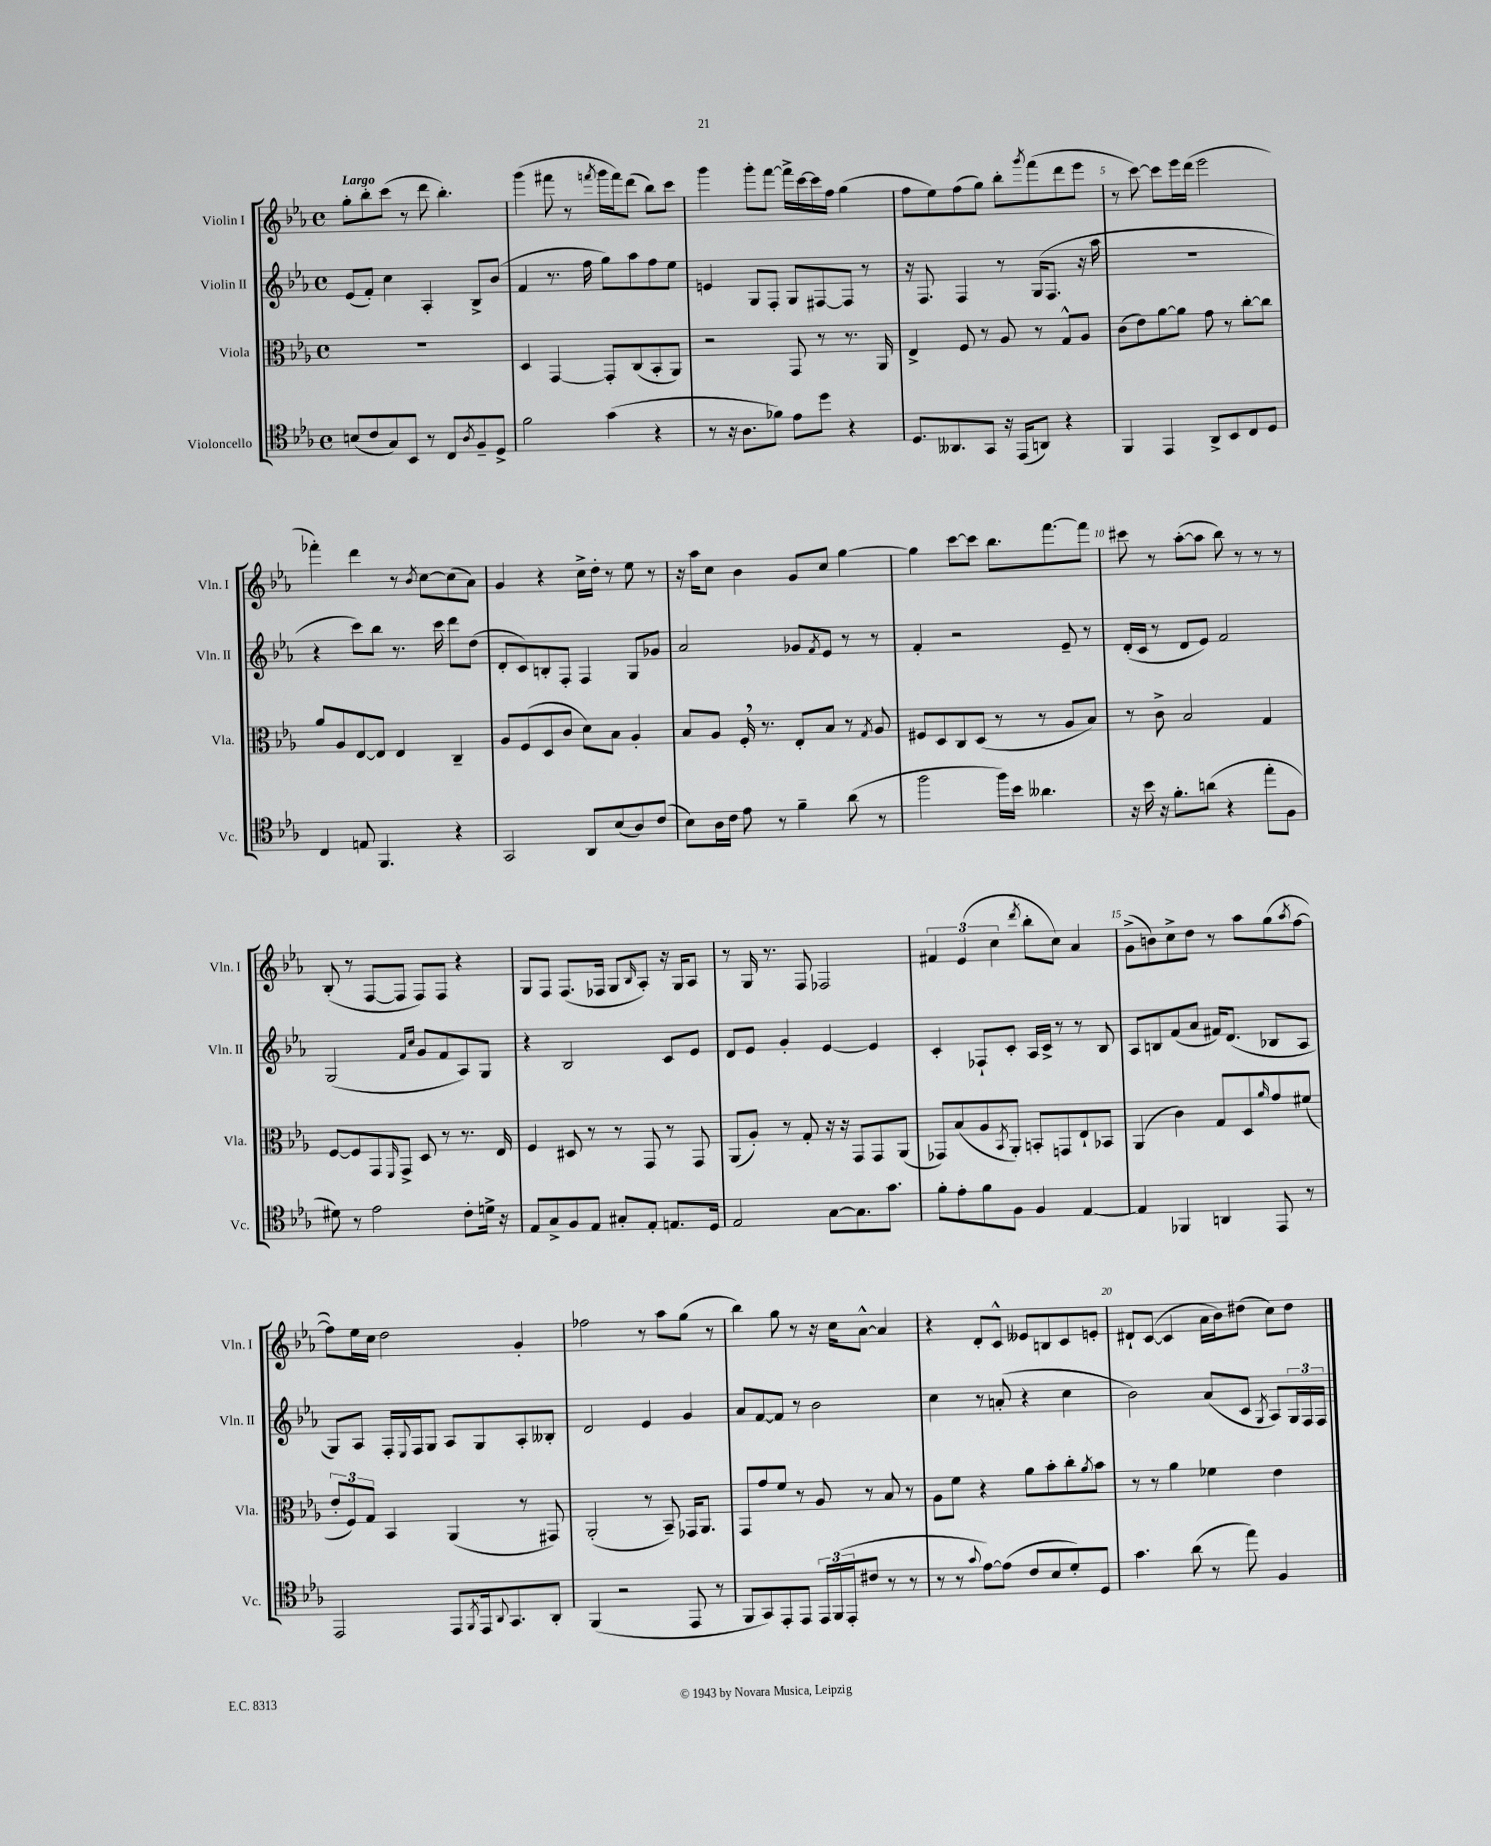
<<
\new StaffGroup <<
\new Staff = "s0" \with { instrumentName = "Violin I" shortInstrumentName = "Vln. I" } {
    \clef treble \key ees \major \defaultTimeSignature \time 4/4 \tempo "Largo"
    g''8-. bes''8-. c'''8( r8 d'''8 bes''4.-.) |
    g'''4( fis'''8 r8 \acciaccatura { f'''8 } g'''16 f'''16) d'''8( bes''8) c'''8 |
    g'''4 g'''8-. f'''8~ f'''16-> c'''16~ c'''16 f''16 g''4( |
    f''8 ees''8) f''8( g''8) bes''8-. \acciaccatura { g'''8 } f'''8( d'''8 ees'''8 |
    r8 c'''8~) c'''8 ees'''16 d'''16( ees'''2 |
    fes'''4-.) d'''4 r8 \acciaccatura { bes'8 } c''8~ c''8( aes'8) |
    g'4 r4 c''16-> d''16-. r8 ees''8 r8 |
    r16 aes''16 c''8 bes'4 g'8 c''8 g''4~ |
    g''4 c'''8~ c'''8 bes''8. f'''8.~ f'''8 |
    cis'''8 r8 aes''8~-.( aes''8 bes''8) r8 r8 r8 |
    bes8-.( r8 f8~ f8 f8) f8 r4 |
    g8 f8 f8.( fes16 g8 \grace { bes16 } aes8-.) r16 g16 aes8 |
    r8 g16 r8. f8 fes2 |
    \tuplet 3/2 { fis'4 ees'4( c''4 } \acciaccatura { d'''8 } bes''8-. c''8) aes'4 |
    g'8->( b'8) c''8-> d''8 r8 aes''8 g''8( \acciaccatura { aes''8 } f''8~ |
    f''8) ees''16 c''16 d''2 g'4-. |
    fes''2 r8 aes''8 g''8( r8 |
    bes''4) g''8 r8 r16 c''16 aes'8~-^ aes'4 |
    r4 d'8-. c'8-^ eeses'8 b8 c'8 e'8-. |
    dis'8-! c'8~( c'4 aes'16 bes'16) dis''8( c''8) dis''8 \bar "|." |
}
\new Staff = "s1" \with { instrumentName = "Violin II" shortInstrumentName = "Vln. II" } {
    \clef treble \key ees \major \defaultTimeSignature \time 4/4
    ees'8( f'8-.) c''4 aes4-. bes8-> bes'8( |
    f'4 r8. f''16 g''8) aes''8 f''8 ees''8 |
    e'4 g8 f8-. g8 fis8~ fis8 r8 |
    r16 f8. f4 r8 g16( f8. r16 aes''16 |
    R1 |
    r4 c'''8) bes''8 r8. c'''16 d'''8 d''8( |
    d'8-. c'8) b8-. f8-. f4 g8 ges'8 |
    aes'2 ges'8 \acciaccatura { f'8 } ees'8 r8 r8 |
    f'4-. r2 ees'8-- r8 |
    d'16-.( c'16 r8 d'8 ees'8) f'2 |
    g2( \grace { f'16 c''16 } g'8 f'8 aes8) g8 |
    r4 bes2 c'8 ees'8 |
    d'8 ees'8 g'4-. ees'4~ ees'4 |
    c'4-. fes8-! c'8-. aes16 c'16-> r8 r8 bes8 |
    aes8 b8 f'8( aes'8 fis'16) d'8.( bes8 aes8 |
    g8) aes8 f16-. \appoggiatura { ees8 } f16 g8 aes8 g8 aes8-. beses8-. |
    d'2 ees'4 g'4 |
    aes'8 f'8~ f'8 r8 bes'2 |
    c''4 r8 a'8-.( r4 c''4 |
    bes'2) aes'8( c'8 \acciaccatura { g8 } aes8) \tuplet 3/2 { g16 f16 f16 } \bar "|." |
}
\new Staff = "s2" \with { instrumentName = "Viola" shortInstrumentName = "Vla." } {
    \clef alto \key ees \major \defaultTimeSignature \time 4/4
    R1 |
    d4 g,4~ g,8-. c8( bes,8-. aes,8) |
    r2 g,8 r8 r8. aes,16 |
    ees4-> f8 r8 aes8 r8 g8-^ aes8 |
    c'8( ees'8) aes'8~ aes'8 g'8 r8 c''8~-. c''8 |
    aes'8 aes8 ees8~ ees8 ees4 c4-- |
    aes8 f8( d8 c'8 d'8) bes8 aes4-. |
    bes8 aes8 f16-. \breathe r8. ees8-. bes8 r8 \acciaccatura { g8 } aes8 |
    fis8 d8 c8 d8( r8 r8 aes8 bes8) |
    r8 c'8-> bes2 g4 |
    f8~ f8 g,8 \grace { f,16 } g,8-> d8 r8 r8. ees16 |
    f4 dis8 r8 r8 g,8 r8 g,8 |
    aes,8( aes8-.) r8 g8-. r16 r16 g,8 g,8 aes,8( |
    ges,8) bes8( aes8 \acciaccatura { bes,8 } aes,8-.) b,8-. g,8 ees8-! bes,8 |
    aes,4( c'4) g8 d8 \grace { aes'16 } g'8 fis'8( |
    \tuplet 3/2 { ees'8-. f8) g8 } bes,4 aes,4( r8 gis,8) |
    aes,2-.( r8 bes,8--) ges,16 aes,8. |
    g,8 g'8 f'8 r8 aes8 r8 bes8 r8 |
    aes8 f'8 r4 aes'8 bes'8-. c''8-. \acciaccatura { aes'8 } bes'8 |
    r8 r8 aes'4 fes'4 ees'4 \bar "|." |
}
\new Staff = "s3" \with { instrumentName = "Violoncello" shortInstrumentName = "Vc." } {
    \clef tenor \key ees \major \defaultTimeSignature \time 4/4
    b8( c'8 g8) bes,8 r8 c8 \acciaccatura { aes8 } f8-- d8-> |
    f'2 g'4( r4 |
    r8 r16 aes8. fes'8) ees'8 d''8 r4 |
    d8. aeses,8. g,8 r16 ees,16( a,8) r4 |
    f,4 ees,4 aes,8-> bes,8 c8 d8 |
    c4 e8 f,4. r4 |
    g,2 aes,8 bes8( aes8) c'8( |
    bes8) aes16 c'16 ees'8 r8 f'4-- aes'8( r8 |
    f''2 f''16) bes'16 aeses'4. |
    r16 bes'16 r16 f'8.-. a'8( r4 ees''8-. f8 |
    dis'8) r8 ees'2 c'8-. d'16-> r16 |
    ees8 g8-> f8 ees8 gis8-. ees8-. e8. d16 |
    ees2 g8~ g8. g'8. |
    f'8-. ees'8-. f'8 f8 f4 ees4~ |
    ees4 fes,4 a,4 ees,8 r8 |
    ees,2 ees,8 \acciaccatura { f,8 } ees,16 \appoggiatura { aes,8 } g,8. aes,8-. |
    f,4( r2 ees,8 r8 |
    f,8 g,8) ees,8-. ees,8 \tuplet 3/2 { ees,16 f,16( ees,16-. } cis'8 r8 r8 |
    r8 r8 \appoggiatura { g'8 } ees'8~) ees'8( c'8 bes8 d'8-.) d8 |
    g'4. aes'8( r8 ees''8) f4 \bar "|." |
}
>>
>>
\layout { \context { \Score \override BarNumber.break-visibility = ##(#f #t #t) barNumberVisibility = #(every-nth-bar-number-visible 5) } }
